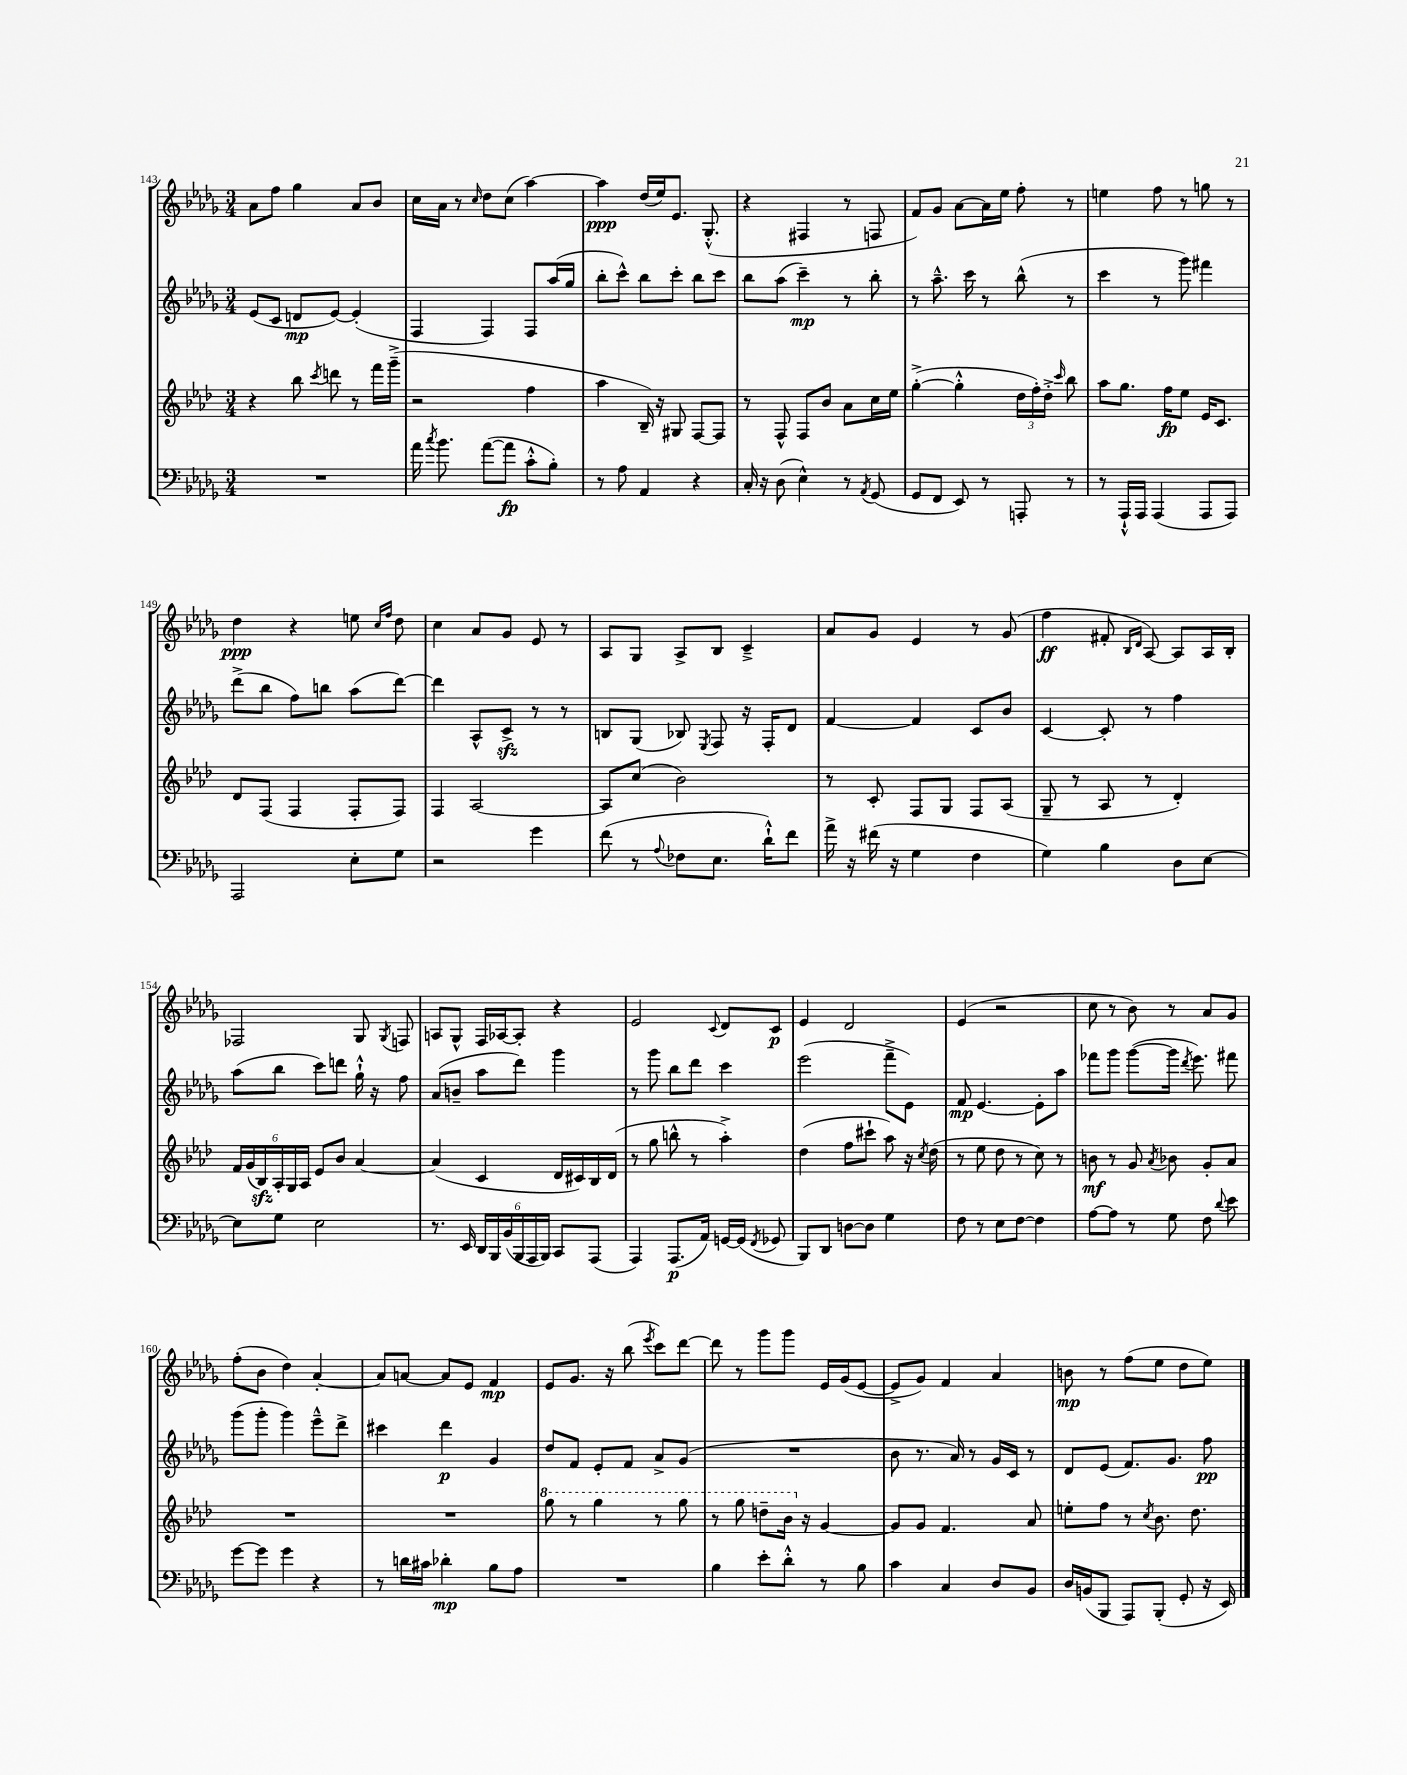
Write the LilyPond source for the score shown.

<<
\new StaffGroup <<
\new Staff = "s0" {
    \clef treble \key des \major \numericTimeSignature \time 3/4
    \autoBeamOff aes'8[ f''8] ges''4 aes'8[ bes'8] |
    c''16[ aes'16] r8 \grace { c''16 } des''8[ c''8]( aes''4~) |
    aes''4\ppp des''16[( ees''16) ees'8.] ges8.-.-^( |
    r4 fis4 r8 f8 |
    f'8[) ges'8] aes'8[~ aes'16 ees''16] f''8-. r8 |
    e''4 f''8 r8 g''8 r8 |
    des''4\ppp r4 e''8 \grace { c''16[ f''16] } des''8 |
    c''4 aes'8[ ges'8] ees'8 r8 |
    aes8[ ges8] aes8[-> bes8] c'4---> |
    aes'8[ ges'8] ees'4 r8 ges'8( |
    f''4\ff fis'8-. \grace { bes16[ des'16] } aes8~) aes8[ aes16 bes16]-. |
    fes2 ges8 \acciaccatura { ges8 } f8 |
    a8[ ges8]-^ f16[ aes16~ aes8]-. r4 |
    ees'2 \appoggiatura { c'8 } des'8[ c'8]\p |
    ees'4 des'2 |
    ees'4( r2 |
    c''8 r8 bes'8) r8 aes'8[ ges'8] |
    f''8[-.( bes'8] des''4) aes'4~-. |
    aes'8[ a'8]~ a'8[ ees'8] f'4\mp |
    ees'8[ ges'8.] r16 bes''8( \acciaccatura { ees'''8 } c'''8[) des'''8]~ |
    des'''8 r8 ges'''8[ ges'''8] ees'16[ ges'16( ees'8]~ |
    ees'8[-> ges'8]) f'4 aes'4 |
    b'8\mp r8 f''8[( ees''8] des''8[ ees''8]) \bar "|." |
}
\new Staff = "s1" {
    \clef treble \key des \major \numericTimeSignature \time 3/4
    \autoBeamOff ees'8[( c'8] d'8[\mp ees'8]~) ees'4-.( |
    f4 f4) f8[ aes''16( ges''16] |
    bes''8[-. c'''8]-^) bes''8[ c'''8]-. bes''8[ c'''8] |
    bes''8[ aes''8]( c'''4--\mp) r8 bes''8-. |
    r8 aes''8.---^ c'''16 r8 bes''8-^( r8 |
    c'''4 r8 ges'''8) fis'''4 |
    des'''8[->( bes''8] f''8[) b''8] aes''8[( des'''8]~) |
    des'''4 aes8[-^ c'8]->\sfz r8 r8 |
    b8[ ges8]( bes8) \acciaccatura { ees8 } f8 r16 f16[-. des'8] |
    f'4~ f'4 c'8[ bes'8] |
    c'4~ c'8-. r8 f''4 |
    aes''8[( bes''8] c'''8[) d'''8] ges''16-!-^ r16 f''8 |
    aes'8[( b'8]-- aes''8[ des'''8]) ges'''4 |
    r8 ges'''8 bes''8[ des'''8] c'''4 |
    ees'''2( f'''8[---> ees'8]) |
    f'8\mp ees'4.~ ees'8[-. aes''8] |
    fes'''8[ ges'''8] ges'''8[~( ges'''16] \acciaccatura { des'''8 } ees'''8.) fis'''8 |
    ges'''8[( ges'''8]-. ges'''4) ees'''8[---^ des'''8]-> |
    cis'''4 des'''4\p ges'4 |
    des''8[ f'8] ees'8[-. f'8] aes'8[-> ges'8]( |
    R2. |
    bes'8 r8. aes'16) r8 ges'16[ c'16] r8 |
    des'8[ ees'8]( f'8.[) ges'8.] f''8\pp \bar "|." |
}
\new Staff = "s2" {
    \clef treble \key aes \major \numericTimeSignature \time 3/4
    \autoBeamOff r4 bes''8 \acciaccatura { c'''8 } d'''8 r8 f'''16[ g'''16]--->( |
    r2 f''4 |
    aes''4 bes16--) r16 gis8 f8[~ f8] |
    r8 f8-^ f8[ bes'8] aes'8[ c''16 ees''16] |
    g''4~-.->( g''4-.-^ \tuplet 3/2 { des''16[ f''16-.) des''16]-.-> } \grace { c'''16 } bes''8 |
    aes''8[ g''8.] f''16[\fp ees''8] ees'16[ c'8.] |
    des'8[ f8]( f4 f8[-. f8]) |
    f4 aes2~ |
    aes8[ c''8]( bes'2) |
    r8 c'8-. f8[ g8] f8[ aes8]( |
    g8-- r8 aes8 r8 des'4-.) |
    \tuplet 6/4 { f'16[ g'16( bes16\sfz) aes16-. g16 aes16] } ees'8[ bes'8] aes'4~ |
    aes'4( c'4 des'16[ cis'16) bes16 des'16]( |
    r8 g''8 b''8-^ r8 aes''4-.->) |
    des''4( f''8[ cis'''8]-! aes''8) r16 \acciaccatura { c''8 } des''16( |
    r8 ees''8 des''8 r8 c''8) r8 |
    b'8\mf r8 g'8 \acciaccatura { aes'8 } bes'8 g'8[-. aes'8] |
    R2. |
    R2. |
    \ottava #1 g'''8 r8 g'''4 r8 g'''8 |
    r8 g'''8 d'''8[-- bes''16] \ottava #0 r16 g'4~ |
    g'8[ g'8] f'4. aes'8 |
    e''8[-. f''8] r8 \acciaccatura { c''8 } bes'8. des''8. \bar "|." |
}
\new Staff = "s3" {
    \clef bass \key des \major \numericTimeSignature \time 3/4
    \autoBeamOff R2. |
    aes'16 \acciaccatura { c''8 } bes'8. aes'8[~( aes'8]\fp c'8[-.-^ bes8]-.) |
    r8 aes8 aes,4 r4 |
    c16-. r16 des8( ees4-^) r8 \acciaccatura { aes,8 } ges,8( |
    ges,8[ f,8] ees,8) r8 a,,8-. r8 |
    r8 aes,,16[-!-^ aes,,16] aes,,4( aes,,8[ aes,,8]) |
    aes,,2 ees8[-. ges8] |
    r2 ges'4 |
    f'8( r8 \appoggiatura { aes8 } fes8[ ees8.] des'16[-!-^) f'8] |
    aes'16-> r16 fis'16( r16 ges4 f4 |
    ges4) bes4 des8[ ees8]~ |
    ees8[ ges8] ees2 |
    r8. ees,16 \tuplet 6/4 { des,16[ bes,,16 bes,16( bes,,16 aes,,16 bes,,16]) } c,8[ aes,,8]( |
    aes,,4) aes,,8.[\p( aes,16]) g,16[~ g,16]( \acciaccatura { f,8 } ges,8 |
    bes,,8[) des,8] d8[~ d8] ges4 |
    f8 r8 ees8[ f8]~ f4 |
    aes8[~ aes8] r8 ges8 f8 \appoggiatura { des'8 } ees'8 |
    ges'8[~ ges'8] ges'4 r4 |
    r8 d'16[ cis'16] des'4-.\mp bes8[ aes8] |
    R2. |
    bes4 ees'8[-. des'8]-.-^ r8 bes8 |
    c'4 c4 des8[ bes,8] |
    des16[ b,16( bes,,8] aes,,8[) bes,,8]-.( ges,8-. r16 ees,16) \bar "|." |
}
>>
>>
\layout { \context { \Score currentBarNumber = #143 } }
